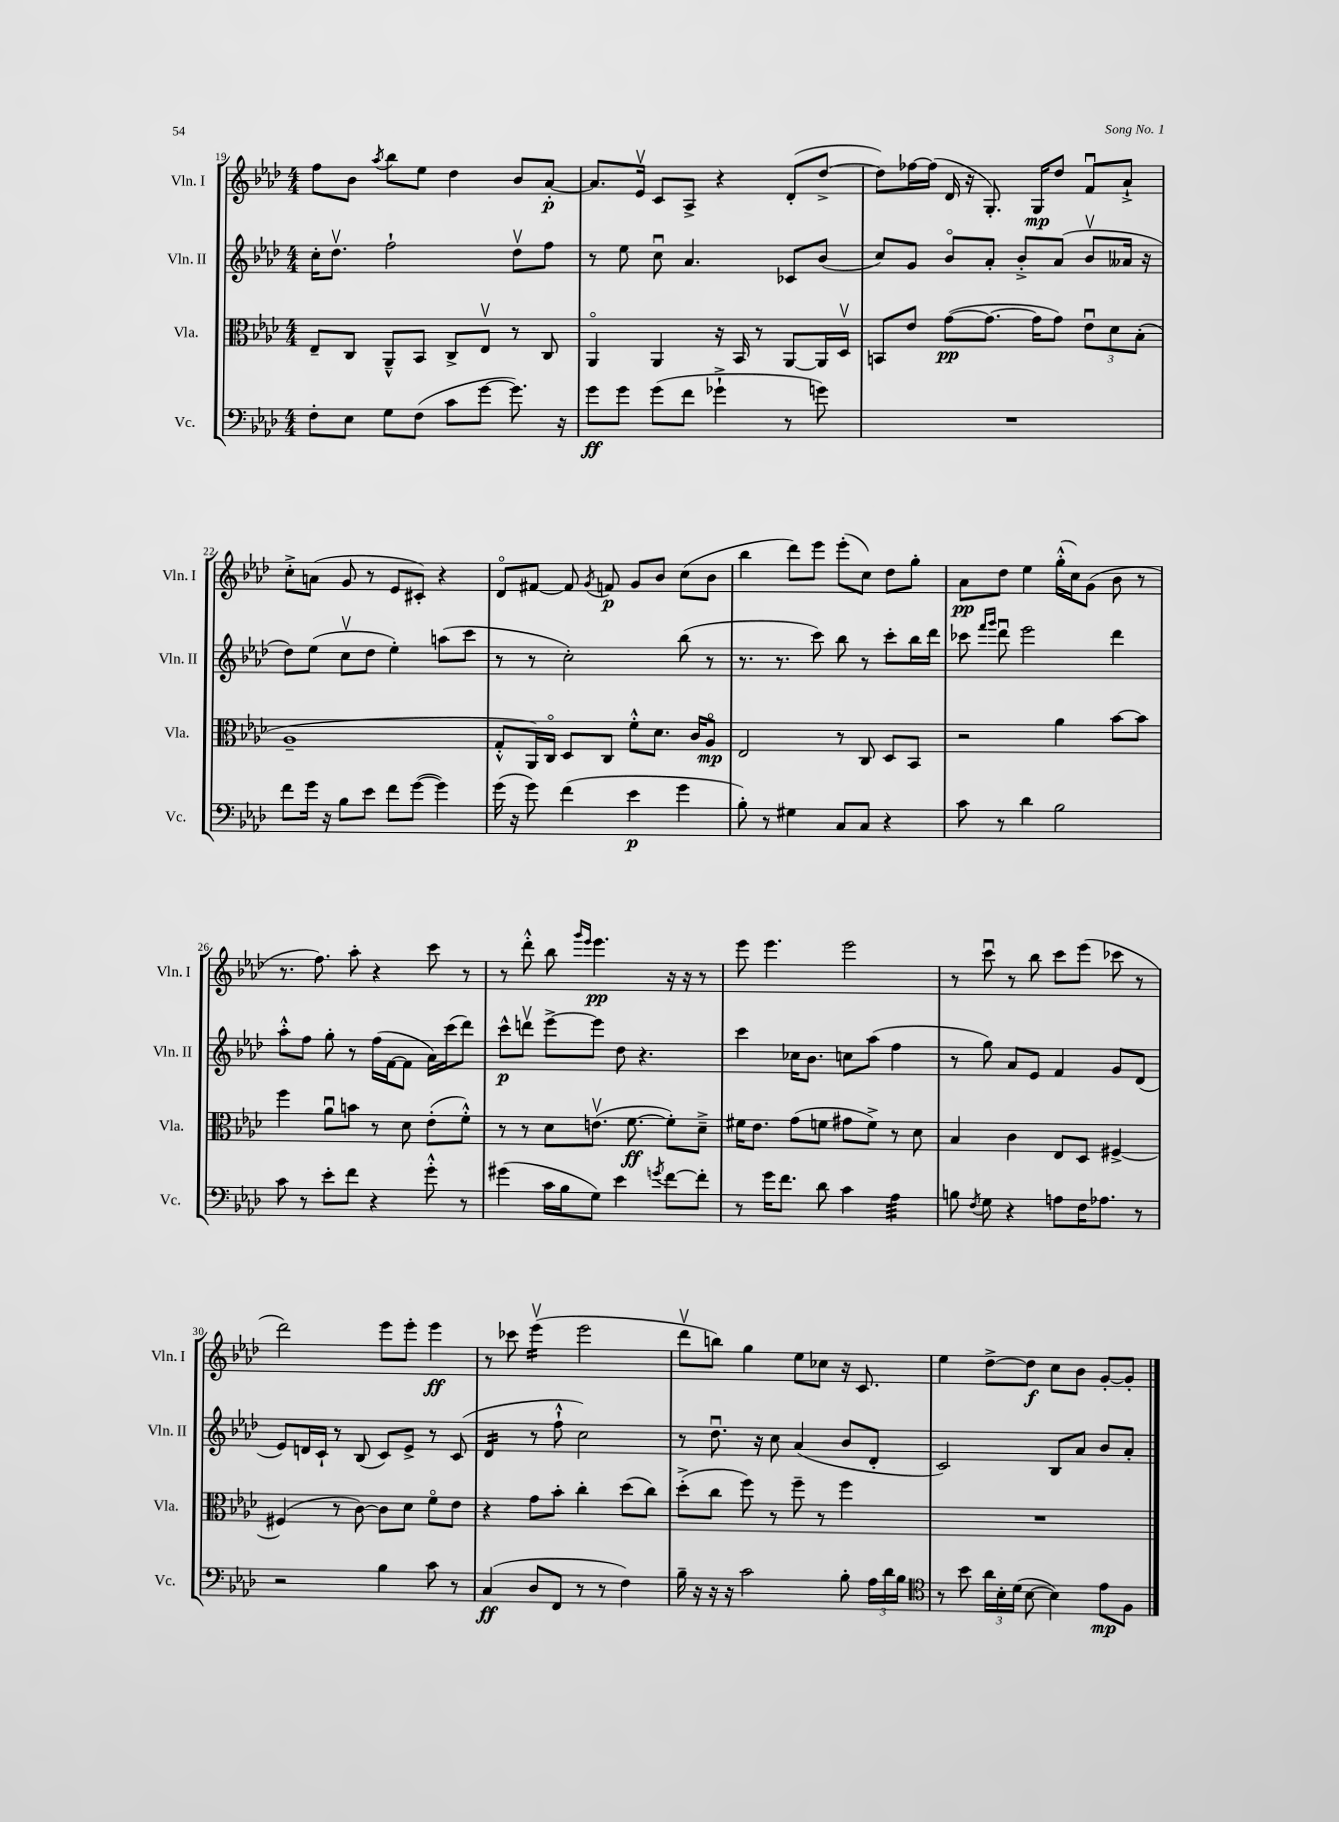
<<
\new StaffGroup <<
\new Staff = "s0" \with { instrumentName = "Vln. I" shortInstrumentName = "Vln. I" } {
    \clef treble \key aes \major \numericTimeSignature \time 4/4
    \autoBeamOff f''8[ bes'8] \acciaccatura { aes''8 } bes''8[ ees''8] des''4 bes'8[ aes'8]~-.\p |
    aes'8.[ ees'16]\upbow c'8[ aes8]-> r4 des'8[-.( des''8]~-> |
    des''8[) fes''16~ fes''16]( des'16 r16 g8.-.) g16[\mp des''8] f'8[\downbow aes'8]-!-> |
    c''8[-.-> a'8]( g'8 r8 ees'8[ cis'8]-.) r4 |
    des'8[\flageolet fis'8]~ fis'8 \acciaccatura { g'8 } f'8\p g'8[ bes'8] c''8[( bes'8] |
    bes''4 des'''8[) ees'''8] ees'''8[-.( c''8]) des''8[ g''8]-. |
    aes'8[\pp des''8] ees''4 g''16[-.-^( c''16) g'8]( bes'8 r8 |
    r8. f''8.) aes''8-. r4 c'''8 r8 |
    r8 des'''8-.-^ bes''8 \grace { g'''16[ ees'''16] } ees'''4.\pp r16 r16 r8 |
    ees'''8 ees'''4. ees'''2 |
    r8 c'''8\downbow r8 bes''8 c'''8[ ees'''8]( ces'''8 r8 |
    des'''2) ees'''8[ ees'''8]-. ees'''4\ff |
    r8 ces'''8 ees'''4:16\upbow( ees'''2 |
    des'''8[\upbow b''8]) g''4 ees''8[ ces''8] r16 c'8. |
    ees''4 des''8[~-> des''8]\f c''8[ bes'8] g'8[~-. g'8]-. \bar "|." |
}
\new Staff = "s1" \with { instrumentName = "Vln. II" shortInstrumentName = "Vln. II" } {
    \clef treble \key aes \major \numericTimeSignature \time 4/4
    \autoBeamOff c''16[-. des''8.]\upbow f''2-! des''8[\upbow f''8] |
    r8 ees''8 c''8\downbow aes'4. ces'8[ bes'8]( |
    c''8[) g'8] bes'8[\flageolet aes'8]-. bes'8[-.-> aes'8]( bes'8[\upbow aeses'16] r16 |
    des''8[) ees''8]( c''8[\upbow des''8] ees''4-.) a''8[( c'''8] |
    r8 r8 c''2-.) bes''8( r8 |
    r8. r8. c'''8) bes''8 r8 c'''8[-. bes''16 des'''16] |
    ces'''8 \grace { f'''16[ g'''16] } des'''8\downbow ees'''2 des'''4 |
    aes''8[-.-^ f''8] g''8-. r8 f''16[( f'16~ f'8] aes'16[) c'''16( des'''8]) |
    c'''8[-^\p d'''8]\upbow ees'''8[~-> ees'''8] des''8 r4. |
    c'''4 ces''16[ bes'8.] c''8[ aes''8]( f''4 |
    r8 g''8) aes'8[ ees'8] f'4 g'8[ des'8]( |
    ees'8[) d'16 c'16]-! r8 bes8( c'8[) ees'8]-> r8 c'8( |
    des'4:16 r8 f''8-!-^ c''2) |
    r8 des''8.\downbow r16 c''8 aes'4( bes'8[ des'8]-. |
    c'2) bes8[ aes'8] bes'8[ aes'8]-. \bar "|." |
}
\new Staff = "s2" \with { instrumentName = "Vla." shortInstrumentName = "Vla." } {
    \clef alto \key aes \major \numericTimeSignature \time 4/4
    \autoBeamOff ees8[-- c8] aes,8[---^ bes,8] c8[-> ees8]\upbow r8 c8 |
    aes,4\flageolet aes,4 r16 bes,16 r8 aes,8[~ aes,16 des16]\upbow |
    b,8[ ees'8] g'8[~\pp( g'8.]~ g'16[ g'8]) \tuplet 3/2 { ees'8[\downbow des'8 bes8]-.( } |
    aes1-- |
    g8[-.-^ aes,16) c16]\flageolet des8[ c8] f'8[-.-^ des'8.] c'16[ aes8]\flageolet\mp |
    ees2 r8 c8 des8[ bes,8] |
    r2 aes'4 bes'8[~ bes'8] |
    f''4 aes'8[\downbow b'8] r8 des'8 ees'8[-.( f'8]-.-^) |
    r8 r8 des'8[ e'8.]\upbow( f'8.~\ff f'8[-.) des'8]---> |
    fis'16[ ees'8.] g'8[( f'8] gis'8[ f'8]->) r8 des'8 |
    bes4 c'4 ees8[ des8] fis4~-> |
    fis4( r8 c'8~) c'8[ des'8] f'8[\flageolet ees'8] |
    r4 g'8[ bes'8]-. c''4-. des''8[( c''8]) |
    des''8[-.->( c''8] f''8) r8 f''8-- r8 f''4 |
    R1 \bar "|." |
}
\new Staff = "s3" \with { instrumentName = "Vc." shortInstrumentName = "Vc." } {
    \clef bass \key aes \major \numericTimeSignature \time 4/4
    \autoBeamOff f8[-. ees8] g8[ f8]( c'8[ g'8]~ g'8.) r16 |
    g'8[\ff g'8] g'8[( f'8] ges'4-!-> r8 g'8) |
    R1 |
    f'8[ g'16] r16 bes8[ ees'8] f'8[ g'8]~( g'4) |
    g'16( r16 g'8) f'4( ees'4\p g'4 |
    bes8-.) r8 gis4 c8[ c8] r4 |
    c'8 r8 des'4 bes2 |
    c'8 r8 ees'8[-. f'8] r4 g'8-.-^ r8 |
    gis'4( c'16[ bes16 g8]) ees'4 \acciaccatura { g'8 } f'8[~ f'8]-. |
    r8 g'16[ f'8.] des'8 c'4 aes4:32 |
    b8 \acciaccatura { f8 } g8 r4 a8[ f16 aes8.] r8 |
    r2 bes4 c'8 r8 |
    c4\ff( des8[ f,8] r8 r8 f4) |
    bes16-- r16 r16 r16 c'2 bes8-. \tuplet 3/2 { aes16[ des'16 bes16] } |
    \clef tenor r8 bes'8 \tuplet 3/2 { aes'16[ bes16-. des'16]( } bes8~ bes4) ees'8[\mp f8] \bar "|." |
}
>>
>>
\layout { \context { \Score currentBarNumber = #19 } }
